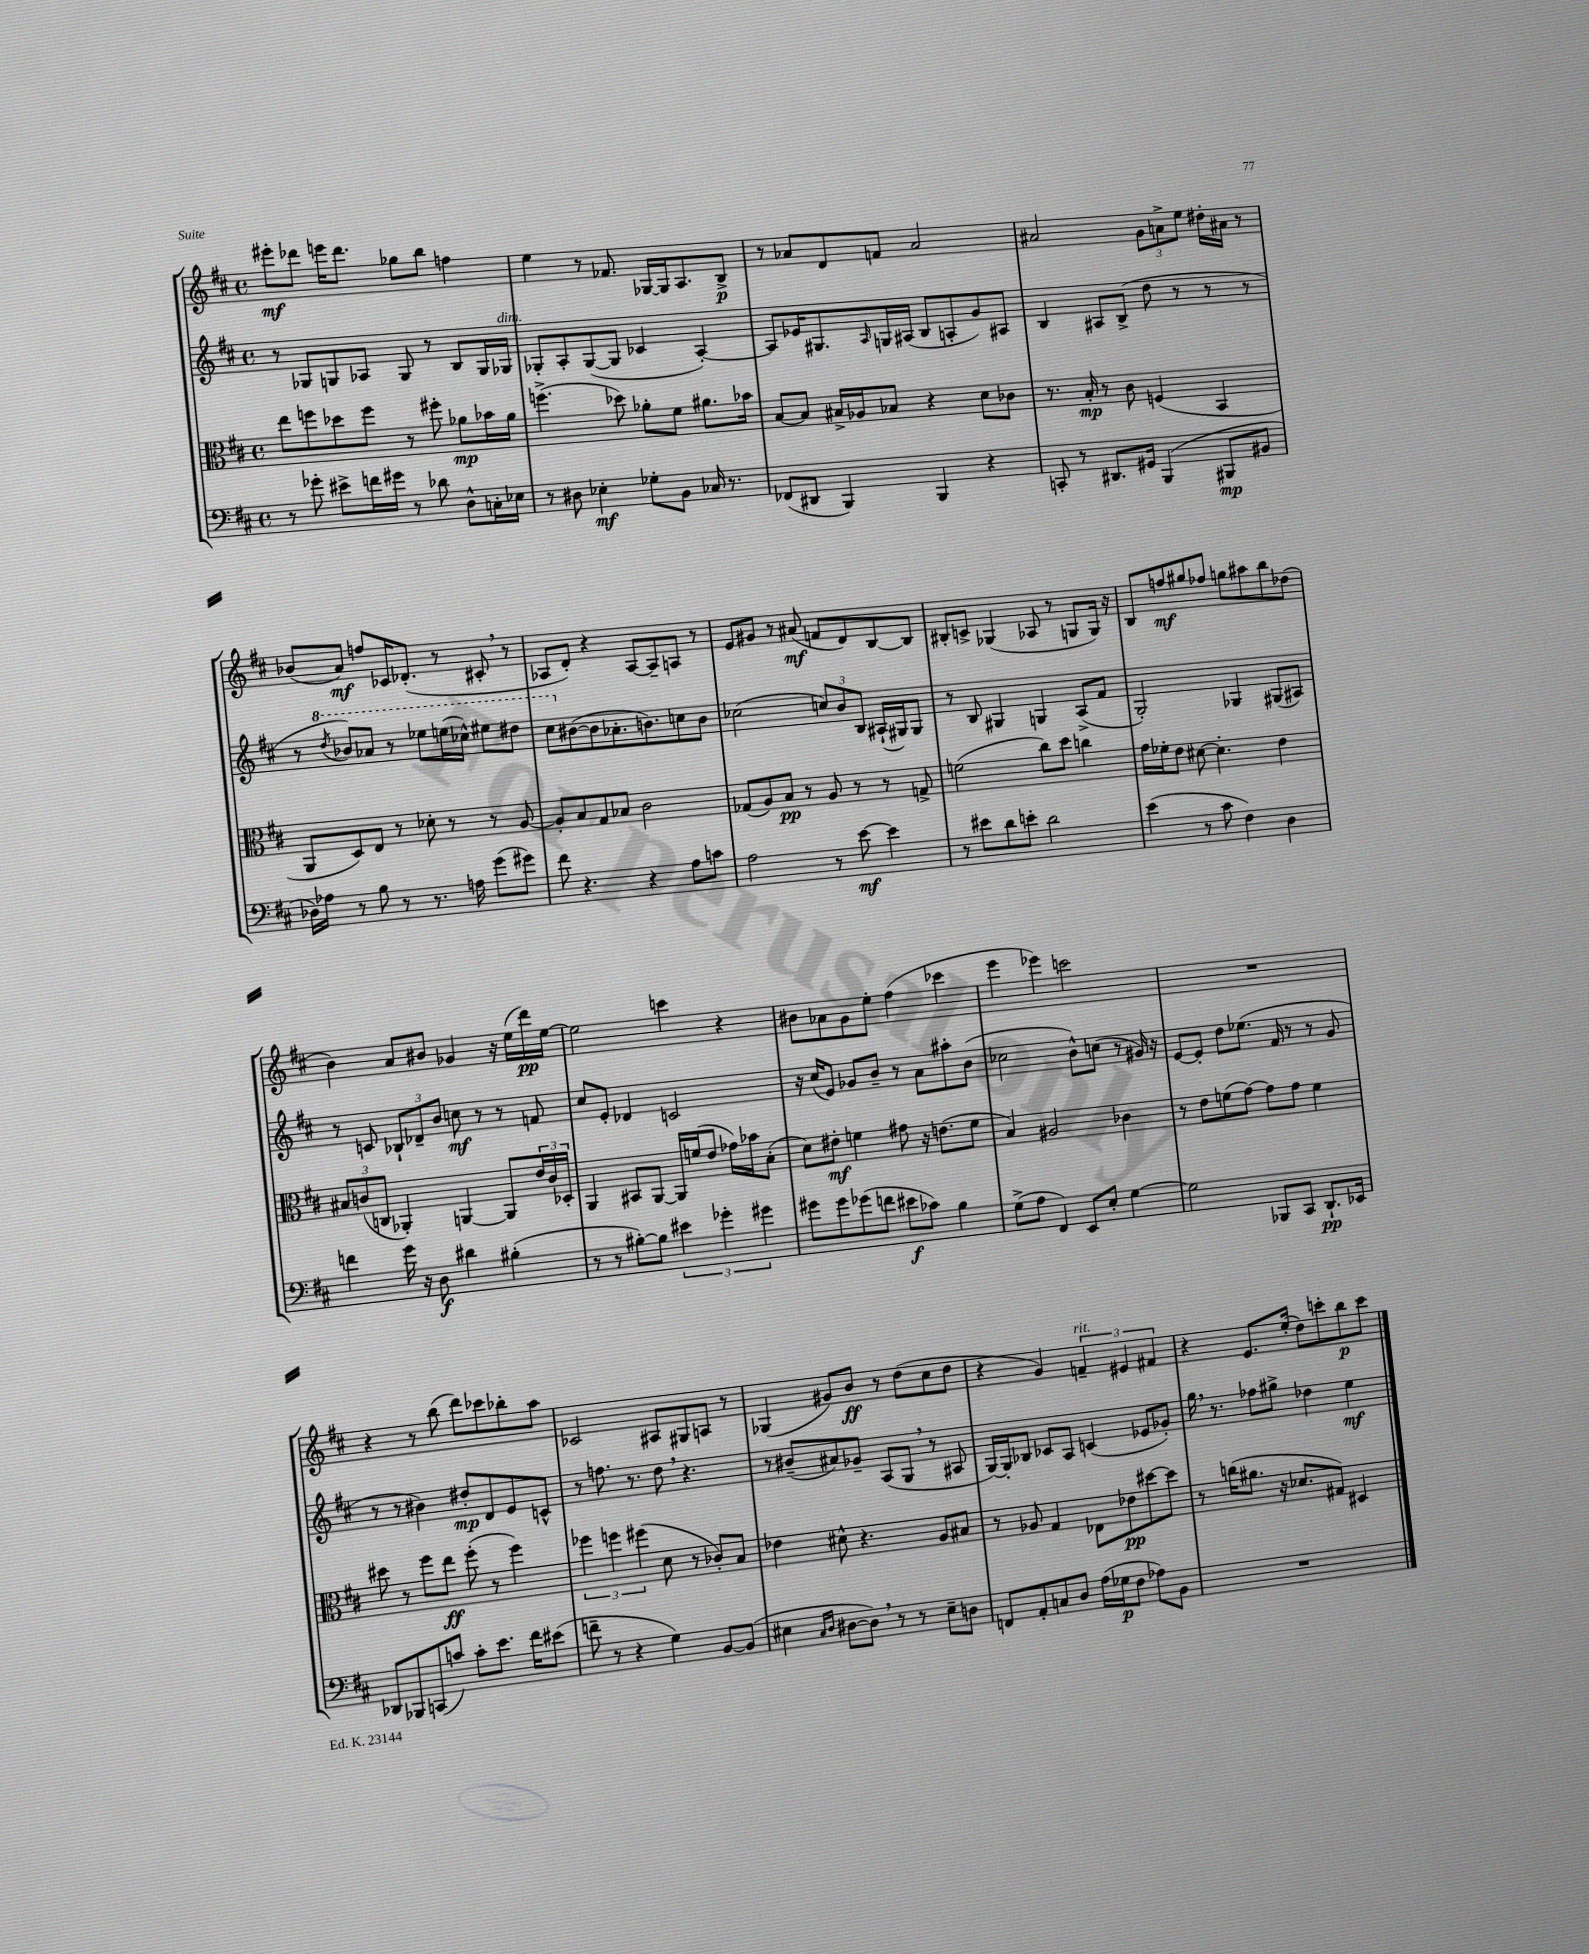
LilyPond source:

<<
\new StaffGroup <<
\new Staff = "s0" {
    \clef treble \key d \major \defaultTimeSignature \time 4/4
    eis'''8-.\mf des'''8 e'''16 des'''8. ges''8 b''8 f''4 |
    e''4 r8 fes'8. ges16~ ges16 a8. b8->\p |
    r8 aes'8 d'8 f'8 aes'2 |
    ais'2 \tuplet 3/2 { g'8 a'8-> e''8 } dis''16-. ais'16 r8 |
    bes'8( a'8\mf) f''8 ces'16 des'8.-.( r8 cis'8-. \breathe r8 |
    aes8 d'8-.) r4 aes8~ aes8-- a8 r8 |
    e'8 gis'8 r8 ais'8\mf( f'8 d'8) b8~ b8 |
    bis8-. c'8-> ges4( aes8 r8 g8 g16) r16 |
    b8 f''8\mf gis''8 fes''8 g''8 ais''8 b''8 des''8( |
    b'4) a'8 bis'8 ges'4 r16 e''16( d'''16\pp) e''16~ |
    e''2 c'''4 r4 |
    bis'8 aes'8 g'8 e''8-. fis''4( ces'''4 |
    e'''4 ees'''4) c'''2 |
    R1 |
    r4 r8 b''8( d'''8) ces'''8 bes''8-. a''8 |
    ces'2 ais8 gis8 a8 r8 |
    ges4( gis'8) b'8\ff r8 d''8( cis''8 d''8 |
    r4 g'4) \tuplet 3/2 { f'4--^\markup { \italic "rit." } eis'4 fis'4 } |
    r4 e'8. e''16-.( d''8) c'''8-. b''8\p c'''8 \bar "|." |
}
\new Staff = "s1" {
    \clef treble \key d \major \defaultTimeSignature \time 4/4
    r8 ges8 g8 aes8 g8 r8 b8 g16 ges16^\markup { \italic "dim." } |
    ges8-. a8-. ges8~( ges8 ces'4 a4~-.) |
    a8 ees'16 gis8. \grace { a16 } g16 ais16( b8 a8-. g'8) ais8 |
    b4 ais8 b8->( d''8 r8 r8 r8 |
    r8 \ottava #1 \acciaccatura { d'''8 } bes''8) aes''8 r8 ees'''8 e'''16( ces'''16-^) eis'''8 dis'''8 |
    cis'''8 \ottava #0 bis'8~( bis'8 aes'8.-. b'8.) c''8 b'8 |
    ces''2( \tuplet 3/2 { c''8) b'8 b8 } ais16-!( gis16) gis8 |
    r8 b8 gis4 g4 a8->( fis'8 |
    g2-.) ges4 gis8( ais8) |
    r8 c'8 \tuplet 3/2 { bes8-! des'8-- b'8 } c''8\mf r8 r8 f'8 |
    cis''8 e'8-. des'4 c'2 |
    r16 cis''16( e'8) ges'8 b'8-- r8 a'8 ais''8-. b'8( |
    ces''2 b'8-^) c''8( r8 gis'16) r16 |
    e'8~ e'8-. d''8 ees''8.( fis'16 r8 r8 g'8 |
    r8 r8 bis'4) dis''8-.\mp d'8 e'8 c'8-^ |
    r8 f''8. r8. d''8 \breathe r4. |
    r8 bis'8--( ais'8) ges'8-- a8( g8 \breathe r8 ais8 |
    g16~) g16-. bes8 ces'8 a8 c'4( ees'8 ges'8-.) |
    g''16 \breathe r8. fes''8 gis''8-> des''4 e''4\mf \bar "|." |
}
\new Staff = "s2" {
    \clef alto \key d \major \defaultTimeSignature \time 4/4
    e''8 f''8 des''8 f''8 r8 fis''8-. aes'8\mp bes'16 aes'16 |
    f''4.->( des''8) aes'8-. fis'8 ais'8. bes'16 |
    b8~ b8 bis16-> aes16 bes8 r4 d'8 ces'8 |
    r8. b16-.\mp r8 cis'8 f4( b,4 |
    a,8 d8) e8 r8 des'8-. r8 r8 a8~ |
    a8-. b8 g8 bes8 cis'2 |
    ges8( a8) b8\pp r8 a8 r8 r8 g8-> |
    f'2( cis''8) d''8 c''4 |
    g'16 fes'16-. e'8 dis'8~ dis'4.-. e'4 |
    \tuplet 3/2 { bis8 c'8( c8 } aes,4-.) a,4~ a,8 \tuplet 3/2 { e'16 c'16 des16-. } |
    a,4 bis,8 a,8~ a,16 f'16( e'8 ges'16) bes'16 b8-.( |
    d'8) eis'8-.\mf f'4 gis'8 r16 e'8.( f'8 |
    b4) ais2 ces'4 |
    r8 e'8 f'8( g'8~) g'8 g'8 f'4 |
    dis''8 r8 fis''8 e''8\ff fis''8-.( r8 fis''4) |
    \tuplet 3/2 { fes''4 f''4 fis''4( } d'8 r8 ces'8-.) b8 |
    ees'4 dis'8-^ r4. a8 bis8 |
    r8 aes8 g4 ees8 ees'8\pp dis''8~ dis''8 |
    r8 c''16( ais'8. r16 des'8. gis8) dis4 \bar "|." |
}
\new Staff = "s3" {
    \clef bass \key d \major \defaultTimeSignature \time 4/4
    r8 ges'8-. eis'8-> f'16 gis'16 r8 des'8 d8-^ c16-. ees16 |
    r8 dis8 ees4-.\mf ges8-. b,8 ces16 r8. |
    fes,8( dis,8 b,,4) b,,4 r4 |
    c,8-. r8 dis,8. gis,16 b,,4( bis,,8\mp bis,8 |
    des16) aes16 r8 b8 r8 r8. a16 g'8( gis'8) |
    fis'8 r4. r4 a8 c'8 |
    a2 r8 e'8~\mf e'4 |
    r8 eis'8 d'8 e'8-. d'2 |
    e'4( r8 cis'8 fis4) d4 |
    f'4 g'16 r16 d8\f dis'4 bis4-.( |
    r8 r8 bis8~-.) bis8 \tuplet 3/2 { eis'4 ges'4-. gis'4 } |
    gis'8 gis'8 ges'8( f'8 eis'8\f ces'8) b4 |
    g8->( a8 fis,4) e,8 e8-. g4~ |
    g2 bes,,8 cis,8 d,8.-!\pp ees,16 |
    des,8 bes,,8 c,8( c'8) c'8-. e'8. fis'16 eis'8( |
    f'8-- r8 r4 g4) b,8~ b,8( |
    eis4 \grace { cis16 d16 } dis8~ dis8) \breathe r8 r8 eis8-- d8 |
    f,8 a,8-. c8 d8 a16( ges16\p fis8 aes8) b,8 |
    R1 \bar "|." |
}
>>
>>
\layout { \context { \Score \remove "Bar_number_engraver" } }
